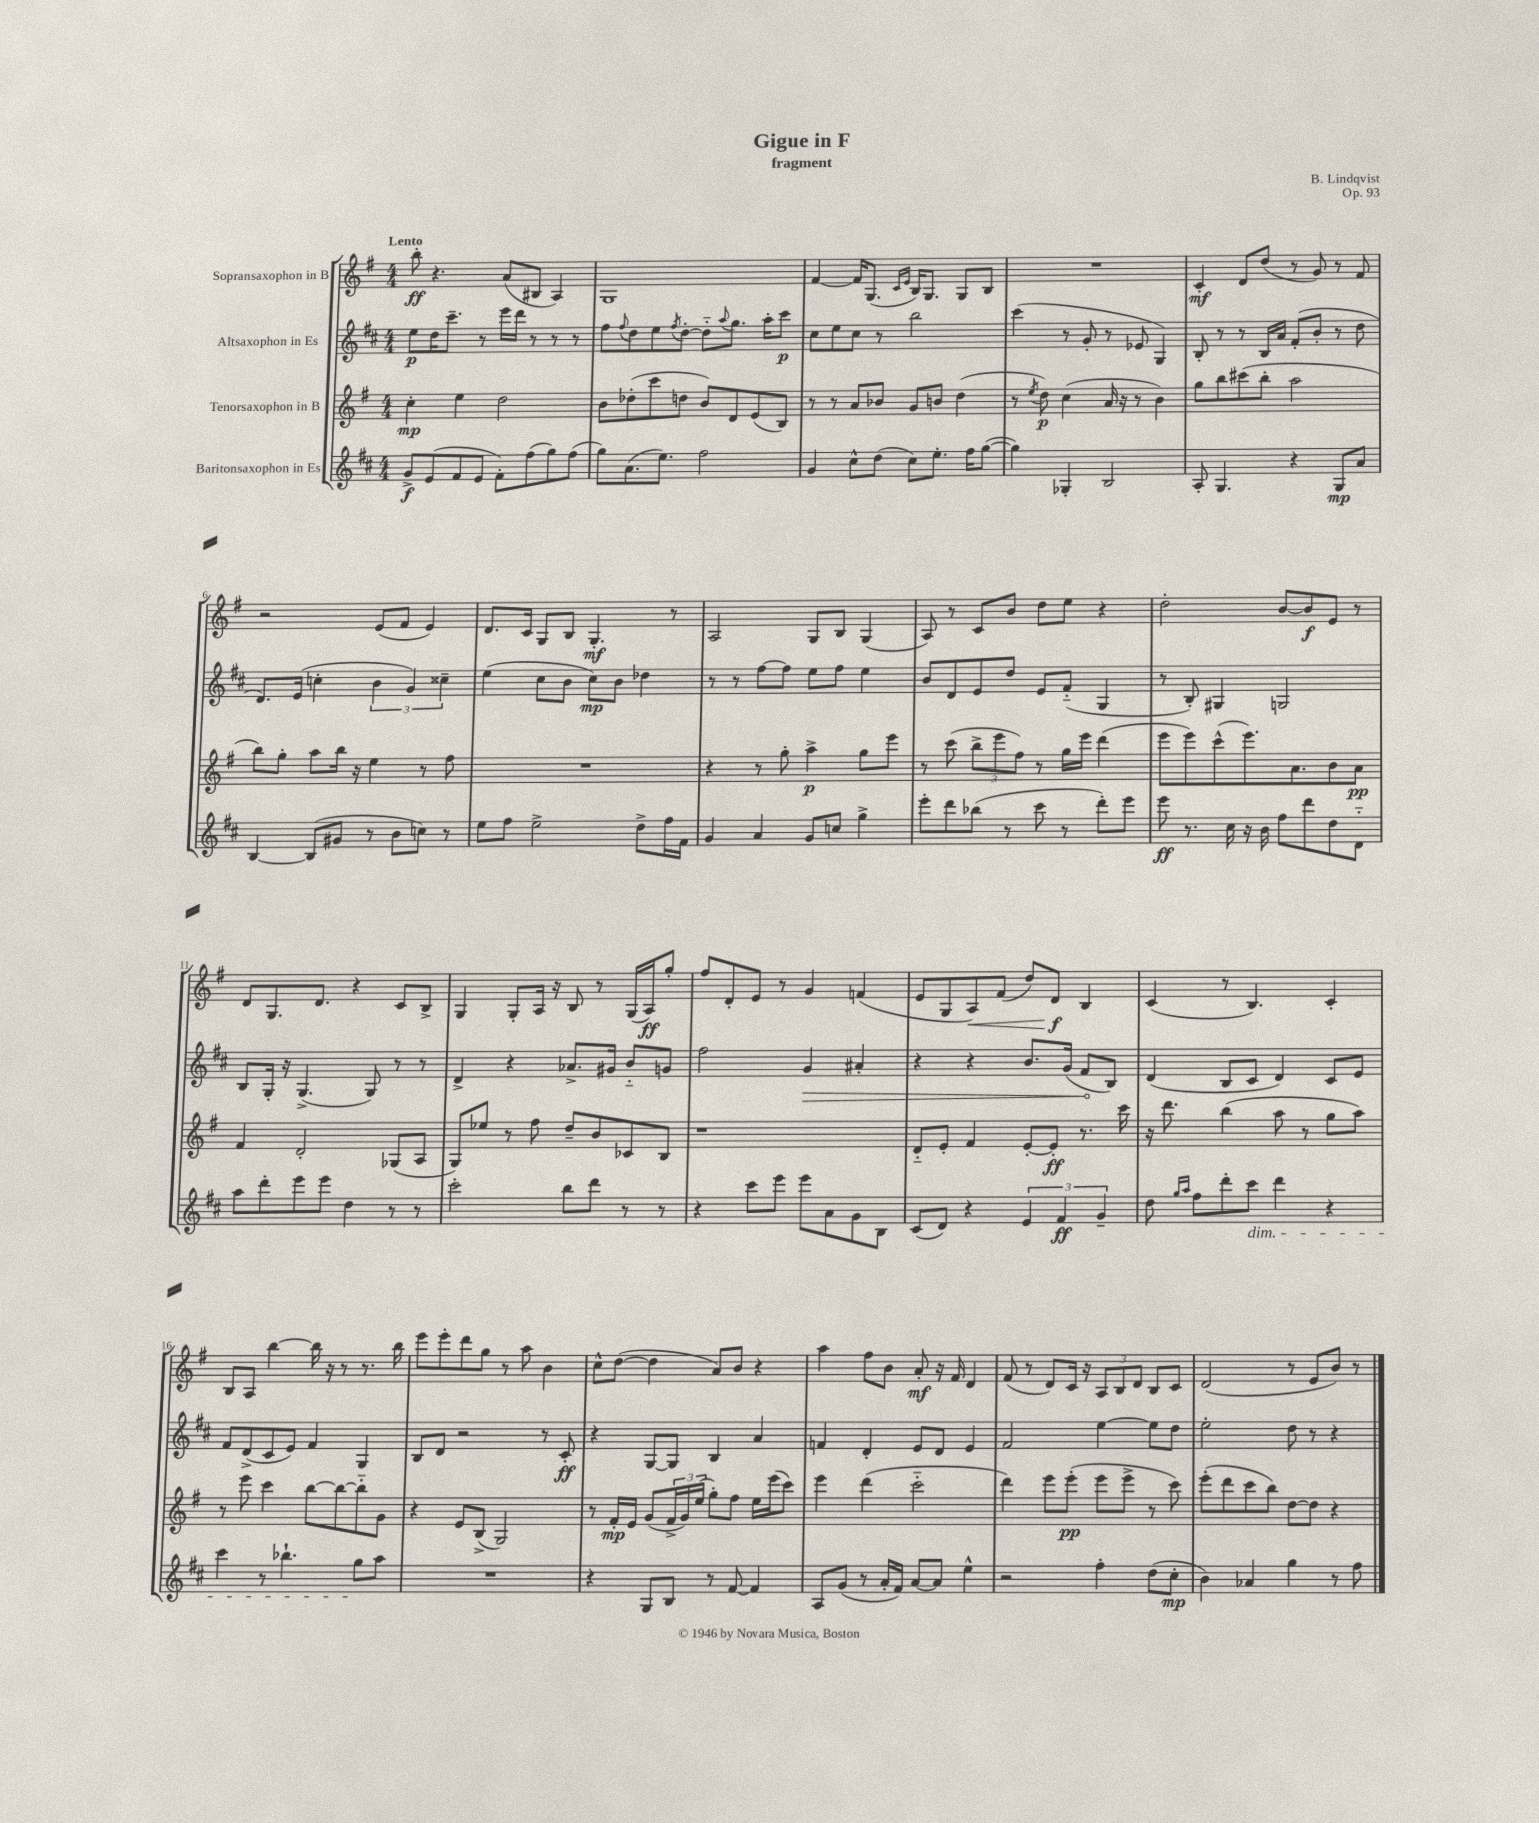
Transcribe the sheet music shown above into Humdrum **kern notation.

**kern	**kern	**kern	**kern
*staff4	*staff3	*staff2	*staff1
*clefG2	*clefG2	*clefG2	*clefG2
*k[f#c#]	*k[f#]	*k[f#c#]	*k[f#]
*M4/4	*M4/4	*M4/4	*M4/4
8g^	4cc'	8ee	8bb'
(8e	.	16dd	4.r
.	.	8.ccc#~	.
8f#	4ee	.	.
8e	.	8r	.
8f#')	2dd	16eee	(8a
.	.	16ddd	.
(8ff#	.	8r	8B#
8gg)	.	8r	4A)
(8ff#	.	8r	.
=	=	=	=
8gg)	8b	8ff#	1G
.	.	8qqff#	.
(8.a	(8dd-'	8dd	.
.	8ccc	8ee	.
8.ee)	.	.	.
.	.	8qff#	.
.	8dd	[8dd'	.
2ff#	8b)	8dd'~]	.
.	.	8qqaa	.
.	8d	8.gg	.
.	(8e	.	.
.	.	16aa'	.
.	8B)	8ccc#	.
=	=	=	=
4g	8r	8cc#	[4f#
.	8r	8ee	.
8cc#^^	8a	8cc#	16f#]
.	.	.	(8.G
(8dd	8b-	8r	.
.	.	.	16qqc
.	.	.	16qqe
8cc#)	8g	2bb	16B)
.	.	.	8.G
8.ee'	8b	.	.
.	(4dd	.	8G
16ff#	.	.	.
([8gg	.	.	8B
=	=	=	=
4gg])	8r	(4ccc#	1r
.	8qee	.	.
.	8dd)	.	.
4G-'	(4cc	8r	.
.	.	8g'	.
2B	16a	8r	.
.	16r	.	.
.	8r	8e-	.
.	4b)	4G)	.
=	=	=	=
8A'	8gg	8B'	4c'
4.G	8bb	8r	.
.	(8ccc#	8r	8d
.	8bb'	16B	(8dd
.	.	16a	.
4r	2aa	(8f#'	8r
.	.	8b'	8g)
8G	.	8r	8r
8a	.	8dd	8f#
=	=	=	=
[4B	8bb)	8.d)	2r
.	8gg'	.	.
.	.	(16e	.
(8B]	8aa	4cc'	.
8g#	16bb	.	.
.	16r	.	.
8r	4ee	6b	(8e
8b	.	.	8f#
.	.	6g)	.
8cc)	8r	.	4e)
.	.	6cc##~	.
8r	8ff#	.	.
=	=	=	=
8ee	1r	(4ee	8.d
8ff#	.	.	.
.	.	.	16c
2ee^	.	8cc#	8G
.	.	8b	8B
.	.	8cc#)	4.G'
.	.	8b	.
8dd^	.	4dd-	.
16ff#	.	.	8r
16f#	.	.	.
=	=	=	=
4g	4r	8r	2A
.	.	8r	.
4a	8r	[8ff#	.
.	8gg'	8ff#]	.
8g	4aa^	8ee	8G
8cc	.	8ff#	8B
4gg^	8gg	4ee	(4G
.	8eee	.	.
=	=	=	=
8eee'	8r	8b	8A)
8ddd	(8ccc	8d	8r
(8bb-	12bb^	8e	8c
.	12eee	.	.
8r	.	8dd	8b
.	12ff#)	.	.
8ccc#	8r	8e	8dd
8r	16gg	(8f#'~	8ee
.	16eee	.	.
8ddd')	(4ddd	4G	4r
8eee	.	.	.
=	=	=	=
8eee	8eee	8r	2dd'
8.r	8eee)	8B')	.
.	(8ccc^^	4G#	.
16cc#	.	.	.
16r	8.eee)	.	.
16b	.	.	.
8ff#	.	2G	[8b
.	8.a	.	.
8ddd	.	.	8b]
8dd	8b	.	8e
8d'~	8a	.	8r
=	=	=	=
8aa	4f#	8B	8d
8ddd'	.	16G'	8.G
.	.	16r	.
8eee	2d'	(4.G^	.
.	.	.	8.d
8eee	.	.	.
4dd	.	.	4r
.	.	8G)	.
8r	(8G-	8r	8c
8r	8A	8r	8B^
=	=	=	=
2ccc#'	8G)	4d^	4G
.	8ee-	.	.
.	8r	4r	8G'
.	8ff#	.	16A
.	.	.	16r
8bb	8dd~	8.a-^	8B
8ddd	8b	.	8r
.	.	16g#	.
8r	8c-	8b'~	(16G
.	.	.	16A)
8r	8B	8g	8gg'
=	=	=	=
4r	1r	2ff#	8ff#
.	.	.	8d'
8ccc#	.	.	8e
8eee	.	.	8r
8eee	.	4g	4g
8a	.	.	.
8g	.	4a#'	(4f
8B	.	.	.
=	=	=	=
(8c#	8d'~	4r	8e
8d)	8e'	.	8G
4r	4f#	4r	8A)
.	.	.	(8f#
6e	[8e'	8.b	8dd)
.	8e']	.	8d
6f#	.	.	.
.	.	(16g	.
.	8.r	8f#	4B
6g~	.	.	.
.	.	8B)	.
.	16ccc	.	.
=	=	=	=
8dd	16r	(4d	(4c
.	8.ddd	.	.
16qqgg	.	.	.
16qqaa	.	.	.
8ff#	.	.	.
8ddd'	(4bb	8B	8r
8ccc#	.	8c#	4.B)
4ddd	8aa	4d)	.
.	8r	.	.
4r	8gg	8c#	4c'
.	8aa)	8e	.
=	=	=	=
4ccc#	8r	8f#	8B
.	8eee	(8d^	8A
8r	4ccc	8c#	[4bb
4.bb-`	.	8e)	.
.	[8bb	4f#	16bb]
.	.	.	16r
.	8bb_	.	8r
8gg	8bb'~]	4G	8.r
8aa	8g	.	.
.	.	.	16bb
=	=	=	=
1r	4r	8B	8eee
.	.	8d	8eee'
.	8e	2r	8ddd
.	(8B^	.	8gg
.	2G)	.	8r
.	.	.	8aa
.	.	8r	4b
.	.	8c#'	.
=	=	=	=
4r	8r	4r	8cc^^
.	16f#'	.	([8dd
.	16e	.	.
8G	(8g	[8G	4dd]
8B	24f#^	8G]	.
.	24g)	.	.
.	(24ee	.	.
8r	8gg')	4B	8a)
[8f#	8ff#	.	8b
4f#]	16ee	4a	4r
.	(16eee	.	.
.	8ccc)	.	.
=	=	=	=
8A	4eee	4f	4aa
(8g	.	.	.
8r	(4ddd	4d'	8ff#
16a'	.	.	8b
16f#)	.	.	.
[8a	2ccc'~	8e	8a'
8a]	.	8d	16r
.	.	.	16f#
4ee^^	.	4e	4d
=	=	=	=
2r	4ddd)	2f#	(8f#
.	.	.	8r
.	8eee	.	8d)
.	(8eee'	.	16c
.	.	.	16r
4ff#'	8eee	[4ee	12A
.	.	.	12B
.	8eee^	.	.
.	.	.	12d
(8dd	8r	8ee]	8B
8cc#'	8ccc)	8dd	8c
=	=	=	=
4b)	(8eee'	2ee'	(2d
.	8ddd	.	.
4a-	8ccc	.	.
.	8bb)	.	.
4gg	[8dd	8dd	8r
.	8dd]	8r	8e
8r	4r	4r	8b)
8ff#	.	.	8r
==	==	==	==
*-	*-	*-	*-
